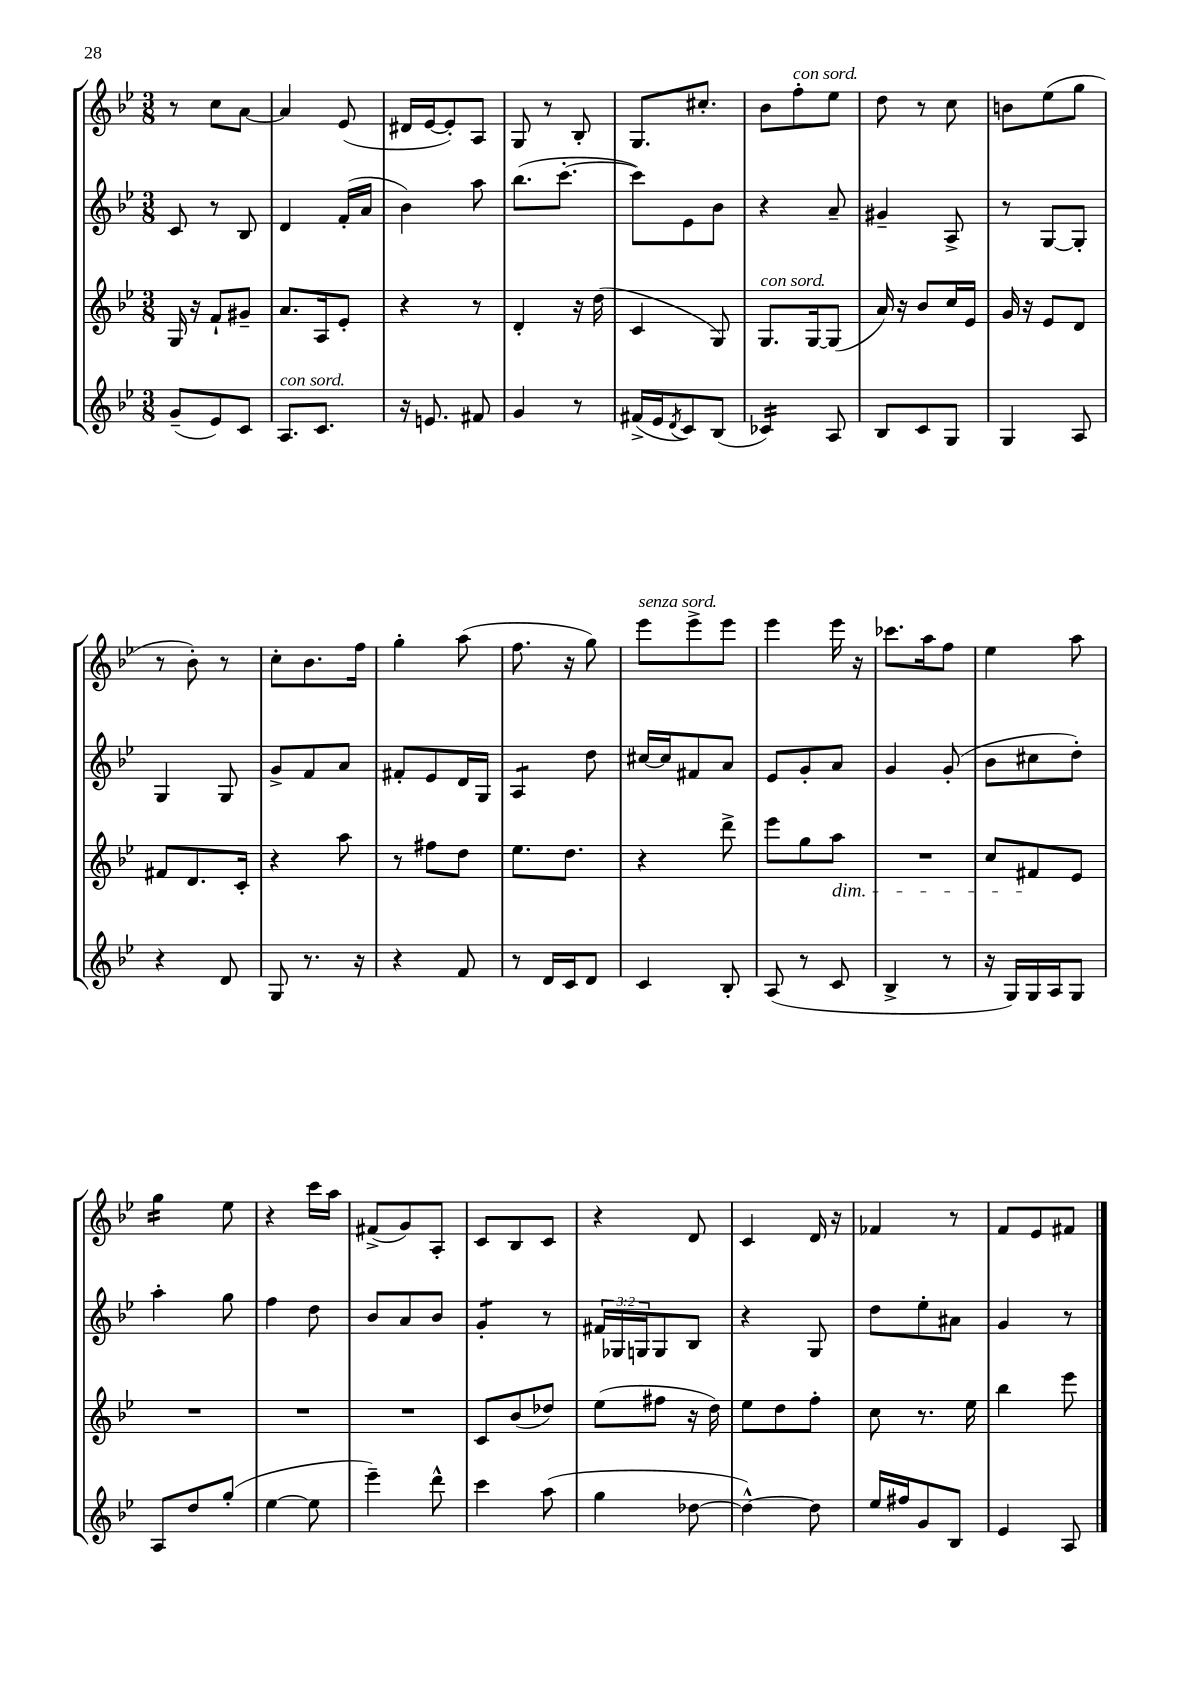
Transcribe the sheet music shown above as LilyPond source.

<<
\new StaffGroup <<
\new Staff = "s0" {
    \clef treble \key bes \major \numericTimeSignature \time 3/8
    r8 c''8 a'8~ |
    a'4 ees'8( |
    dis'16 ees'16~ ees'8-.) a8 |
    g8 r8 bes8-. |
    g8. cis''8.-. |
    bes'8 f''8-.^\markup { \italic "con sord." } ees''8 |
    d''8 r8 c''8 |
    b'8 ees''8( g''8 |
    r8 bes'8-.) r8 |
    c''8-. bes'8. f''16 |
    g''4-. a''8( |
    f''8. r16 g''8) |
    ees'''8^\markup { \italic "senza sord." } ees'''8-> ees'''8 |
    ees'''4 ees'''16 r16 |
    ces'''8. a''16 f''8 |
    ees''4 a''8 |
    g''4:16 ees''8 |
    r4 c'''16 a''16 |
    fis'8->( g'8) a8-. |
    c'8 bes8 c'8 |
    r4 d'8 |
    c'4 d'16 r16 |
    fes'4 r8 |
    f'8 ees'8 fis'8 \bar "|." |
}
\new Staff = "s1" {
    \clef treble \key bes \major \numericTimeSignature \time 3/8 \override Staff.TupletNumber.text = #tuplet-number::calc-fraction-text
    c'8 r8 bes8 |
    d'4 f'16-.( a'16 |
    bes'4) a''8 |
    bes''8.( c'''8.~-. |
    c'''8) ees'8 bes'8 |
    r4 a'8-- |
    gis'4-- a8-> |
    r8 g8~ g8-. |
    g4 g8 |
    g'8-> f'8 a'8 |
    fis'8-. ees'8 d'16 g16 |
    a4:8 d''8 |
    cis''16~ cis''16 fis'8 a'8 |
    ees'8 g'8-. a'8 |
    g'4 g'8-.( |
    bes'8 cis''8 d''8-.) |
    a''4-. g''8 |
    f''4 d''8 |
    bes'8 a'8 bes'8 |
    g'4:8-. r8 |
    \tuplet 3/2 { fis'16 ges16 g16 } g8 bes8 |
    r4 g8 |
    d''8 ees''8-. ais'8 |
    g'4 r8 \bar "|." |
}
\new Staff = "s2" {
    \clef treble \key bes \major \numericTimeSignature \time 3/8
    g16 r16 f'8-! gis'8-- |
    a'8. a16 ees'8-. |
    r4 r8 |
    d'4-. r16 d''16( |
    c'4 g8) |
    g8.^\markup { \italic "con sord." } g16~ g8( |
    a'16) r16 bes'8 c''16 ees'16 |
    g'16 r16 ees'8 d'8 |
    fis'8 d'8. c'16-. |
    r4 a''8 |
    r8 fis''8 d''8 |
    ees''8. d''8. |
    r4 d'''8-> |
    ees'''8 g''8 a''8\dim |
    R4. |
    c''8 fis'8\! ees'8 |
    R4. |
    R4. |
    R4. |
    c'8 bes'8( des''8) |
    ees''8( fis''8 r16 d''16) |
    ees''8 d''8 f''8-. |
    c''8 r8. ees''16 |
    bes''4 ees'''8 \bar "|." |
}
\new Staff = "s3" {
    \clef treble \key bes \major \numericTimeSignature \time 3/8
    g'8--( ees'8) c'8 |
    a8.^\markup { \italic "con sord." } c'8. |
    r16 e'8. fis'8 |
    g'4 r8 |
    fis'16->( ees'16 \acciaccatura { d'8 } c'8) bes8( |
    ces'4:16) a8 |
    bes8 c'8 g8 |
    g4 a8 |
    r4 d'8 |
    g8 r8. r16 |
    r4 f'8 |
    r8 d'16 c'16 d'8 |
    c'4 bes8-. |
    a8( r8 c'8 |
    bes4-> r8 |
    r16 g16) g16 a16 g8 |
    a8 d''8 g''8-.( |
    ees''4~ ees''8 |
    ees'''4--) d'''8-^ |
    c'''4 a''8( |
    g''4 des''8~ |
    des''4~-^) des''8 |
    ees''16 fis''16 g'8 bes8 |
    ees'4 a8 \bar "|." |
}
>>
>>
\layout { \context { \Score \remove "Bar_number_engraver" } }
